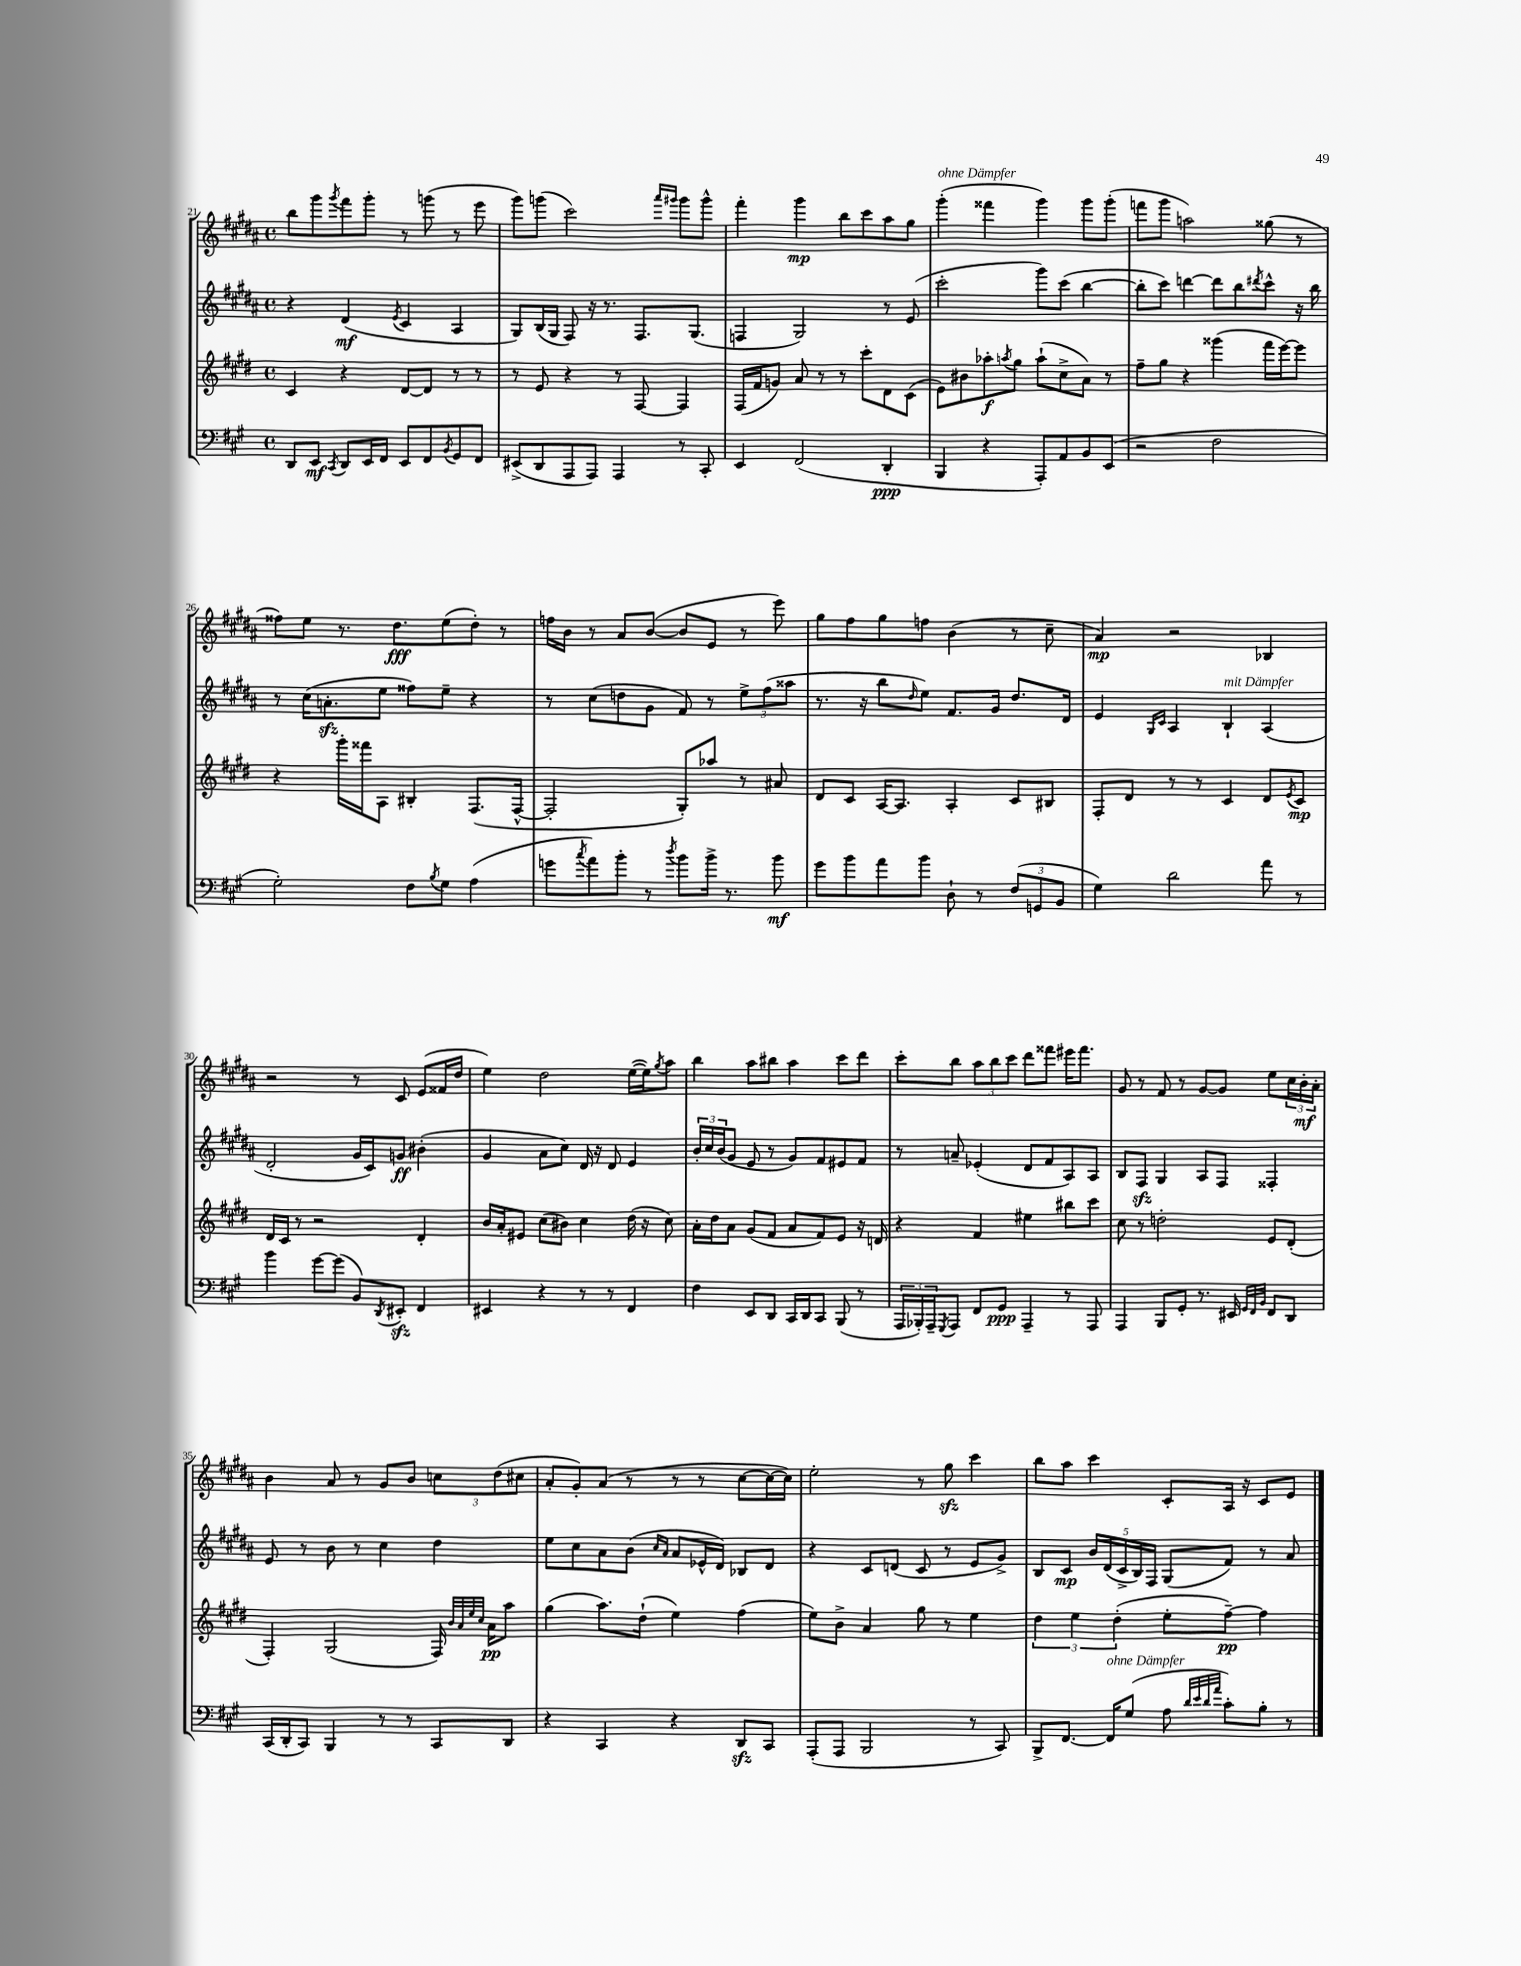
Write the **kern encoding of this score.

**kern	**kern	**kern	**kern
*staff4	*staff3	*staff2	*staff1
*clefF4	*clefG2	*clefG2	*clefG2
*k[f#c#g#]	*k[f#c#g#d#]	*k[f#c#g#d#a#]	*k[f#c#g#d#a#]
*M4/4	*M4/4	*M4/4	*M4/4
*met(c)	*met(c)	*met(c)	*met(c)
8DD	4c#	4r	8bb
8EE	.	.	8ggg#
8qCC#	.	.	8qggg#
8DD	4r	(4d#	8fff#
16EE	.	.	8ggg#'
16FF#	.	.	.
.	.	8qe	.
8EE	[8d#	4c#	8r
8FF#	8d#]	.	(8ggg
8qBB	.	.	.
8GG#	8r	4A#	8r
8FF#	8r	.	8eee
=	=	=	=
(8EE#^	8r	8G#)	8ggg#)
8DD	8e	(16B	(8ggg
.	.	16G#	.
8AAA	4r	8F#)	2ccc#)
8AAA)	.	16r	.
.	.	8.r	.
4AAA	8r	.	.
.	[8F#	8.F#	.
.	.	.	16qqaaa#
.	.	.	16qqggg#
8r	4F#]	.	8ggg#
.	.	(8.G#	.
8CC#'	.	.	8ggg#^^
=	=	=	=
4EE	(16F#	4F	4fff#'
.	16f#	.	.
.	8g)	.	.
(2FF#	8a	2G#)	4ggg#
.	8r	.	.
.	8r	.	8bb
.	8ccc#'	.	8ccc#
4DD'	8d#	8r	8aa#
.	(8c#	(8e	8gg#
=	=	=	=
4BBB	8e)	2ccc#'	(4ggg#'
.	8b#	.	.
4r	8aa-'	.	4fff##
.	8qaa	.	.
.	8gg#	.	.
8AAA')	(8aa`	8ggg#)	4ggg#)
8AA	8cc#^	(8ccc#	.
8BB	8a)	[4bb	8ggg#
(8EE	8r	.	(8ggg#'
=	=	=	=
2r	8ff#~	8bb']	8fff
.	8gg#	8ccc#)	8ggg#
.	4r	[4ddd	2aa)
2F#	(4ggg##	8ddd]	.
.	.	8bb	.
.	.	8qddd#	.
.	16fff#	8ccc#^^	(8gg##
.	[16eee)	.	.
.	8eee]	16r	8r
.	.	16bb	.
=	=	=	=
2G#')	4r	8r	8ff##)
.	.	(16cc#	8ee
.	.	8.a'	.
.	16ggg#'	.	8.r
.	16fff##	.	.
.	8A	8ee	.
.	.	.	8.dd#
8F#	4B#'	8ff##)	.
8qB	.	.	.
8G#	.	8ee~	(8ee
(4A	(8.F#	4r	8dd#')
.	.	.	8r
.	[16F#^^	.	.
=	=	=	=
8g	2F#']	8r	16ff
.	.	.	16b
8qcc#	.	.	.
8a)	.	(8cc#	8r
8b'	.	8dd	8a#
8r	.	8g#	([8b
8qdd	.	.	.
8b	8G#')	8f#)	8b]
16b^	8aa-	8r	8e
8.r	.	.	.
.	8r	12ee^	8r
.	.	(12ff#	.
8b	8a#	.	8eee)
.	.	12aa##	.
=	=	=	=
8g#	8d#	8.r	8gg#
8b	8c#	.	8ff#
.	.	16r	.
8a	[16A	8bb	8gg#
.	8.A]	.	.
.	.	16qqdd#	.
8b	.	8ee)	8ff
8D`	4A'	8.f#	(4b
8r	.	.	.
.	.	16g#	.
(12F#	8c#	8.dd#	8r
12GG	.	.	.
.	8B#	.	8cc#~
12BB	.	.	.
.	.	16d#	.
=	=	=	=
4G#)	8F#'	4e	4a#)
.	8d#	.	.
.	.	16qqG#	.
.	.	16qqc#	.
2d	8r	4A#	2r
.	8r	.	.
.	4c#	4B`	.
8a	8d#	(4A#	4B-
.	8qe	.	.
8r	8c#	.	.
=	=	=	=
4b	16d#	2d#'	2r
.	16c#	.	.
.	8r	.	.
[8g#	2r	.	.
(8g#]	.	.	.
8BB)	.	16g#	8r
.	.	16c#)	.
8qDD	.	.	.
8EE#'	.	8g	8c#
4FF#	4d#'	(4b#'	(8e
.	.	.	16f##
.	.	.	16dd#
=	=	=	=
4EE#	16b	4g#	4ee)
.	16a'	.	.
.	8e#	.	.
4r	(8cc#	8a#	2dd#
.	8b#)	8cc#)	.
8r	4cc#	16d#	.
.	.	16r	.
8r	.	8d#	.
4FF#	(16dd#	4e	([16ee
.	16r	.	16ee])
.	.	.	8qgg#
.	8cc#)	.	8aa#
=	=	=	=
4F#	16a'	24b'	4bb
.	.	24cc#	.
.	16dd#	.	.
.	.	(24b	.
.	8a	8g#	.
8EE	(8g#	8e	8aa#
8DD	8f#	8r	8bb#
16CC#	8a	8g#)	4aa#
16DD	.	.	.
8CC#	8f#)	8f#	.
(8BBB	8e	8e#	8ccc#
8r	16r	8f#	8ddd#
.	16d	.	.
=	=	=	=
24AAA	4r	8r	8ccc#'
24BBB-')	.	.	.
24AAA~	.	.	.
8qGGG#	.	.	.
8AAA	.	8a~	8bb
8FF#	4f#	(4e-'	12aa#
.	.	.	12bb
8GG#	.	.	.
.	.	.	12ccc#
4AAA~	4ee#	8d#	8ddd#
.	.	8f#	8fff##
8r	8bb#	8A#)	16eee#
.	.	.	8.fff##
8AAA	8ccc#	8A#	.
=	=	=	=
4AAA	8cc#	8B	8g#
.	8r	8F#	8r
8BBB	2dd'	4G#	8f#
8GG#'	.	.	8r
8.r	.	8A#	[8g#
.	.	8F#	8g#]
16EE#	.	.	.
32qqGG#	.	.	.
32qqFF#	.	.	.
32qqBB	.	.	.
8FF#	8e	4F##'	8ee
8DD	(8d#'	.	24cc#
.	.	.	24b'
.	.	.	24a#'
=	=	=	=
(16CC#	4F#')	8e	4b
16DD'	.	.	.
8CC#)	.	8r	.
4BBB	(2G#	8b	8a#
.	.	8r	8r
8r	.	4cc#	8g#
8r	.	.	8b
8CC#	16F#)	4dd#	12cc
.	32qqb	.	.
.	32qqa	.	.
.	32qqee	.	.
.	32qqcc#	.	.
.	16a	.	.
.	.	.	(12dd#
8DD	8aa	.	.
.	.	.	12cc#
=	=	=	=
4r	(4gg#	8ee	8a#'
.	.	8cc#	8g#')
4CC#	8.aa)	8a#	(8a#
.	.	(8b	8r
.	(16dd#`	.	.
.	.	16qqcc#	.
.	.	16qqa#	.
4r	4ee)	8a#	8r
.	.	16e-^^	8r
.	.	16d#)	.
8DD	(4ff#	8B-	[8cc#
8CC#	.	8d#	16cc#_
.	.	.	16cc#])
=	=	=	=
(8AAA'	8ee)	4r	2ee'
8AAA	8b^	.	.
2BBB	4a	8c#	.
.	.	(8d	.
.	8gg#	8c#	8r
.	8r	8r	8gg#
8r	4ee	8e	4ccc#
8CC#)	.	8g#^)	.
=	=	=	=
8BBB^	6dd#	8B	8bb
[8.FF#	.	8c#	8aa#
.	6ee	.	.
.	.	20b	4ccc#
.	.	(20d#	.
16FF#]	.	.	.
.	(6dd#'	.	.
.	.	20c#^	.
(8G#	.	.	.
.	.	20B)	.
.	.	20F#	.
8A	8ee'	(8G#	8c#'
32qqd	.	.	.
32qqe	.	.	.
32qqd	.	.	.
32qqa	.	.	.
8c#')	[8ff#~)	8f#)	16A#
.	.	.	16r
8B'	4ff#]	8r	8c#
8r	.	8a#	8e
==	==	==	==
*-	*-	*-	*-
